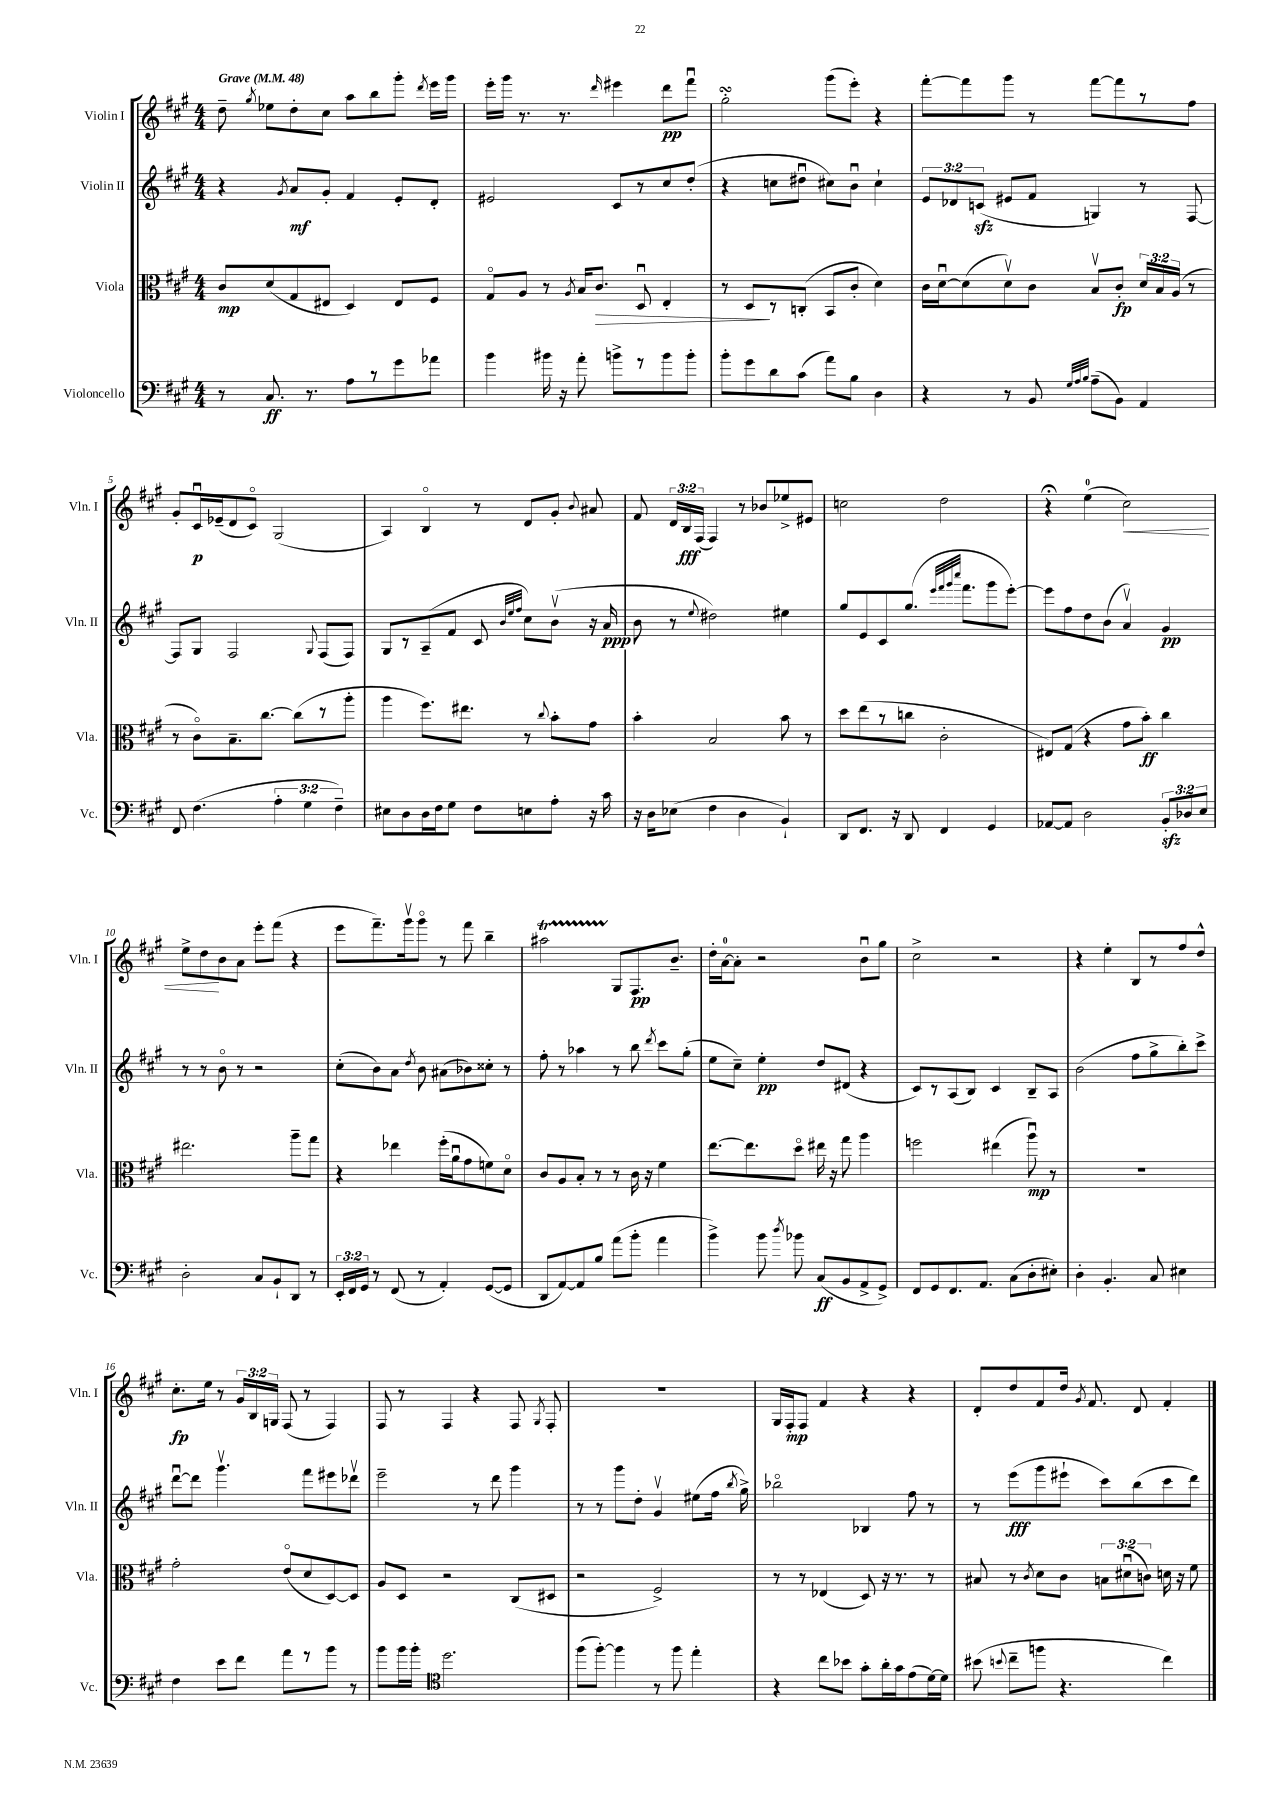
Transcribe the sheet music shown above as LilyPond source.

<<
\new StaffGroup <<
\new Staff = "s0" \with { instrumentName = "Violin I" shortInstrumentName = "Vln. I" } {
    \clef treble \key a \major \numericTimeSignature \time 4/4 \override Staff.TupletNumber.text = #tuplet-number::calc-fraction-text \tempo "Grave" 4 = 48
    \autoBeamOff d''8-- \acciaccatura { gis''8 } ees''8[ d''8-. cis''8] a''8[ b''8 gis'''8]-. \acciaccatura { d'''8 } e'''16[ gis'''16] |
    e'''16[-. gis'''16] r8. r8. \grace { d'''16 } eis'''4 d'''8[\pp fis'''8]\downbow |
    gis''2-.\turn gis'''8[( e'''8]-.) r4 |
    fis'''8[~-. fis'''8 gis'''8] r8 fis'''8[~ fis'''8 r8 fis''8] |
    gis'8[-. cis'16\downbow\p ees'16--( d'8 cis'8]\flageolet) gis2( |
    a4) b4\flageolet r8 d'8[ gis'8]-. \appoggiatura { b'8 } ais'8 |
    fis'8 \tuplet 3/2 { d'16[ b16\fff fis16]( } fis4) r8 bes'8[ ees''8-> eis'8] |
    c''2 d''2 |
    r4\fermata e''4-0( cis''2\<) |
    e''8[-> d''8\! b'8 a'8] e'''8[-. fis'''8]( r4 |
    e'''8[ fis'''8.--) gis'''16\upbow gis'''8]\flageolet r8 fis'''8 b''4-- |
    ais''2\startTrillSpan gis8[\stopTrillSpan fis8.\pp b'8.]-- |
    d''16[-. a'16-0~ a'8]-. r2 b'8[\downbow gis''8] |
    cis''2-> r2 |
    r4 e''4-. b8[ r8 fis''8 d''8]-^ |
    cis''8.[-.\fp e''16] r8 \tuplet 3/2 { gis'16[ b16 g16] } fis8( r8 fis4) |
    fis8 r8 fis4 r4 fis8 \acciaccatura { gis8 } fis8-. |
    R1 |
    gis16[ fis16-.\mp fis8] fis'4 r4 r4 |
    d'8[-. d''8 fis'8 d''16] \acciaccatura { gis'8 } fis'8. d'8 fis'4-. \bar "|." |
}
\new Staff = "s1" \with { instrumentName = "Violin II" shortInstrumentName = "Vln. II" } {
    \clef treble \key a \major \numericTimeSignature \time 4/4 \override Staff.TupletNumber.text = #tuplet-number::calc-fraction-text
    \autoBeamOff r4 \acciaccatura { gis'8 } a'8[\mf gis'8]-. fis'4 e'8[-. d'8]-. |
    eis'2 cis'8[ r8 cis''8 d''8]-.( |
    r4 c''8[ dis''8]\downbow cis''8[) b'8]\downbow cis''4-! |
    \tuplet 3/2 { e'8[ des'8 c'8]\sfz( } eis'8[ fis'8] g4) r8 fis8~ |
    fis8[ gis8] fis2 \appoggiatura { gis8 } fis8[( fis8]) |
    gis8[ r8 a8--( fis'8] cis'8 \grace { b'32[ e''32 fis''32] } cis''8[) b'8]\upbow( r16 a'16\ppp |
    b'8 r8 \appoggiatura { e''8 } dis''2) eis''4 |
    gis''8[ e'8 cis'8 gis''8.]( \grace { e'''32[ fis'''32 gis'''32 cis''''32] } fis'''8.[ gis'''8 e'''8]~-.) |
    e'''8[ fis''8 d''8 b'8]( a'4\upbow) gis'4\pp |
    r8 r8 b'8\flageolet r8 r2 |
    cis''8[-.( b'8) a'8] \acciaccatura { d''8 } b'8 ais'8[( bes'8) cisis''8]-. r8 |
    fis''8-. r8 aes''4 r8 b''8 \acciaccatura { d'''8 } cis'''8[ gis''8]-.( |
    e''8[ cis''8]--) e''4-.\pp d''8[ dis'8]( r4 |
    cis'8[) r8 a8( b8]) cis'4 b8[-- a8] |
    b'2( fis''8[ gis''8-> b''8-.) cis'''8]-> |
    d'''8[~\downbow d'''8] gis'''4.\upbow fis'''8[ eis'''8 des'''8]\upbow |
    e'''2-- r8 d'''8 gis'''4 |
    r8 r8 gis'''8[ d''8]-. gis'4\upbow eis''8[( fis''16] \acciaccatura { b''8 } gis''16->) |
    bes''2\flageolet bes4 fis''8 r8 |
    r8 e'''8[\fff( gis'''8 eis'''8]-! cis'''8[) b''8( cis'''8 d'''8]) \bar "|." |
}
\new Staff = "s2" \with { instrumentName = "Viola" shortInstrumentName = "Vla." } {
    \clef alto \key a \major \numericTimeSignature \time 4/4 \override Staff.TupletNumber.text = #tuplet-number::calc-fraction-text
    \autoBeamOff cis'8[\mp d'8( gis8 eis8] d4) eis8[ fis8] |
    gis8[\flageolet a8] r8 \acciaccatura { a8 } b16[ cis'8.]\> d8\downbow e4-. |
    r8 d8[\! r8 c8]-.( b,8[ cis'8]-. d'4) |
    cis'16[ d'16~\downbow d'8( d'8\upbow) cis'8] b8[\upbow cis'8]-.\fp \tuplet 3/2 { d'16[ b16 a16]( } r8 |
    r8 cis'8[\flageolet) b8.-- cis''8.]~ cis''8[( r8 a''8]-. |
    a''4 fis''8.[) eis''8.] r8 \appoggiatura { cis''8 } b'8[-. gis'8] |
    b'4-. b2 b'8 r8 |
    d''8[ e''8( r8 c''8] cis'2-. |
    eis8[) gis8]( r4 gis'8[ b'8]-.\ff) cis''4 |
    eis''2. a''8[-- gis''8] |
    r4 ees''4 fis''16[-.( a'16\downbow gis'8 f'8) d'8]\flageolet |
    cis'8[ a8 b8]-. r8 r8 cis'16 r16 fis'4 |
    e''8.[~ e''8. d''8]\flageolet eis''16 r16 gis''8 a''4 |
    f''2 eis''4( a''8\downbow\mp) r8 |
    R1 |
    gis'2-. e'8[\flageolet( d'8 d8~) d8] |
    a8[ d8] r2 cis8[( dis8] |
    r2 fis2->) |
    r8 r8 ees4( d8) r16 r8. r8 |
    bis8 r8 \acciaccatura { cis'8 } d'8[ cis'8] \tuplet 3/2 { b8[ dis'8\downbow( c'8]) } d'16 r16 fis'8 \bar "|." |
}
\new Staff = "s3" \with { instrumentName = "Violoncello" shortInstrumentName = "Vc." } {
    \clef bass \key a \major \numericTimeSignature \time 4/4 \override Staff.TupletNumber.text = #tuplet-number::calc-fraction-text
    \autoBeamOff r8 cis8.\ff r8. a8[ r8 gis'8 aes'8] |
    b'4 bis'16 r16 a'8-. b'8[-> r8 b'8 b'8]-. |
    b'8[-. gis'8 d'8 cis'8]( a'8[) b8] d4 |
    r4 r8 b,8 \grace { gis32[ a32 b32] } a8[--( b,8]) a,4 |
    fis,8 fis4.( \tuplet 3/2 { a4-. gis4 fis4--) } |
    eis8[ d8 d16 fis16 gis8] fis8[ e8 a8]-. r16 cis'16 |
    r16 d16[ ees8]( fis4 d4 b,4-!) |
    d,8[ fis,8.] r16 d,8 fis,4 gis,4 |
    aes,8[~ aes,8] d2 \tuplet 3/2 { b,8[-.\sfz des8 e8] } |
    d2-. cis8[ b,8-! d,8] r8 |
    \tuplet 3/2 { e,16[-. fis,16 gis,16] } r8 fis,8( r8 a,4-.) gis,8[~( gis,8] |
    d,8[ a,8~) a,8 b8] a'8[( b'8]-. a'4 |
    b'4->) b'8 \acciaccatura { d''8 } bes'8 cis8[\ff( b,8 a,8-> gis,8]->) |
    fis,8[ gis,8 fis,8. a,8.] cis8[( d8-. eis8]-.) |
    d4-. b,4.-. cis8 eis4 |
    fis4 e'8[ fis'8] a'8[ r8 b'8] r8 |
    b'8[ b'16 b'16]-. \clef tenor d''2. |
    fis''8[( fis''8]~-.) fis''4 r8 fis''8 e''4-. |
    r4 cis''8[ bes'8] gis'8[-. a'16-. gis'16 e'8( d'16~) d'16] |
    bis'8( \appoggiatura { b'8 } cis''8[-- f''8] r4. cis''4) \bar "|." |
}
>>
>>
